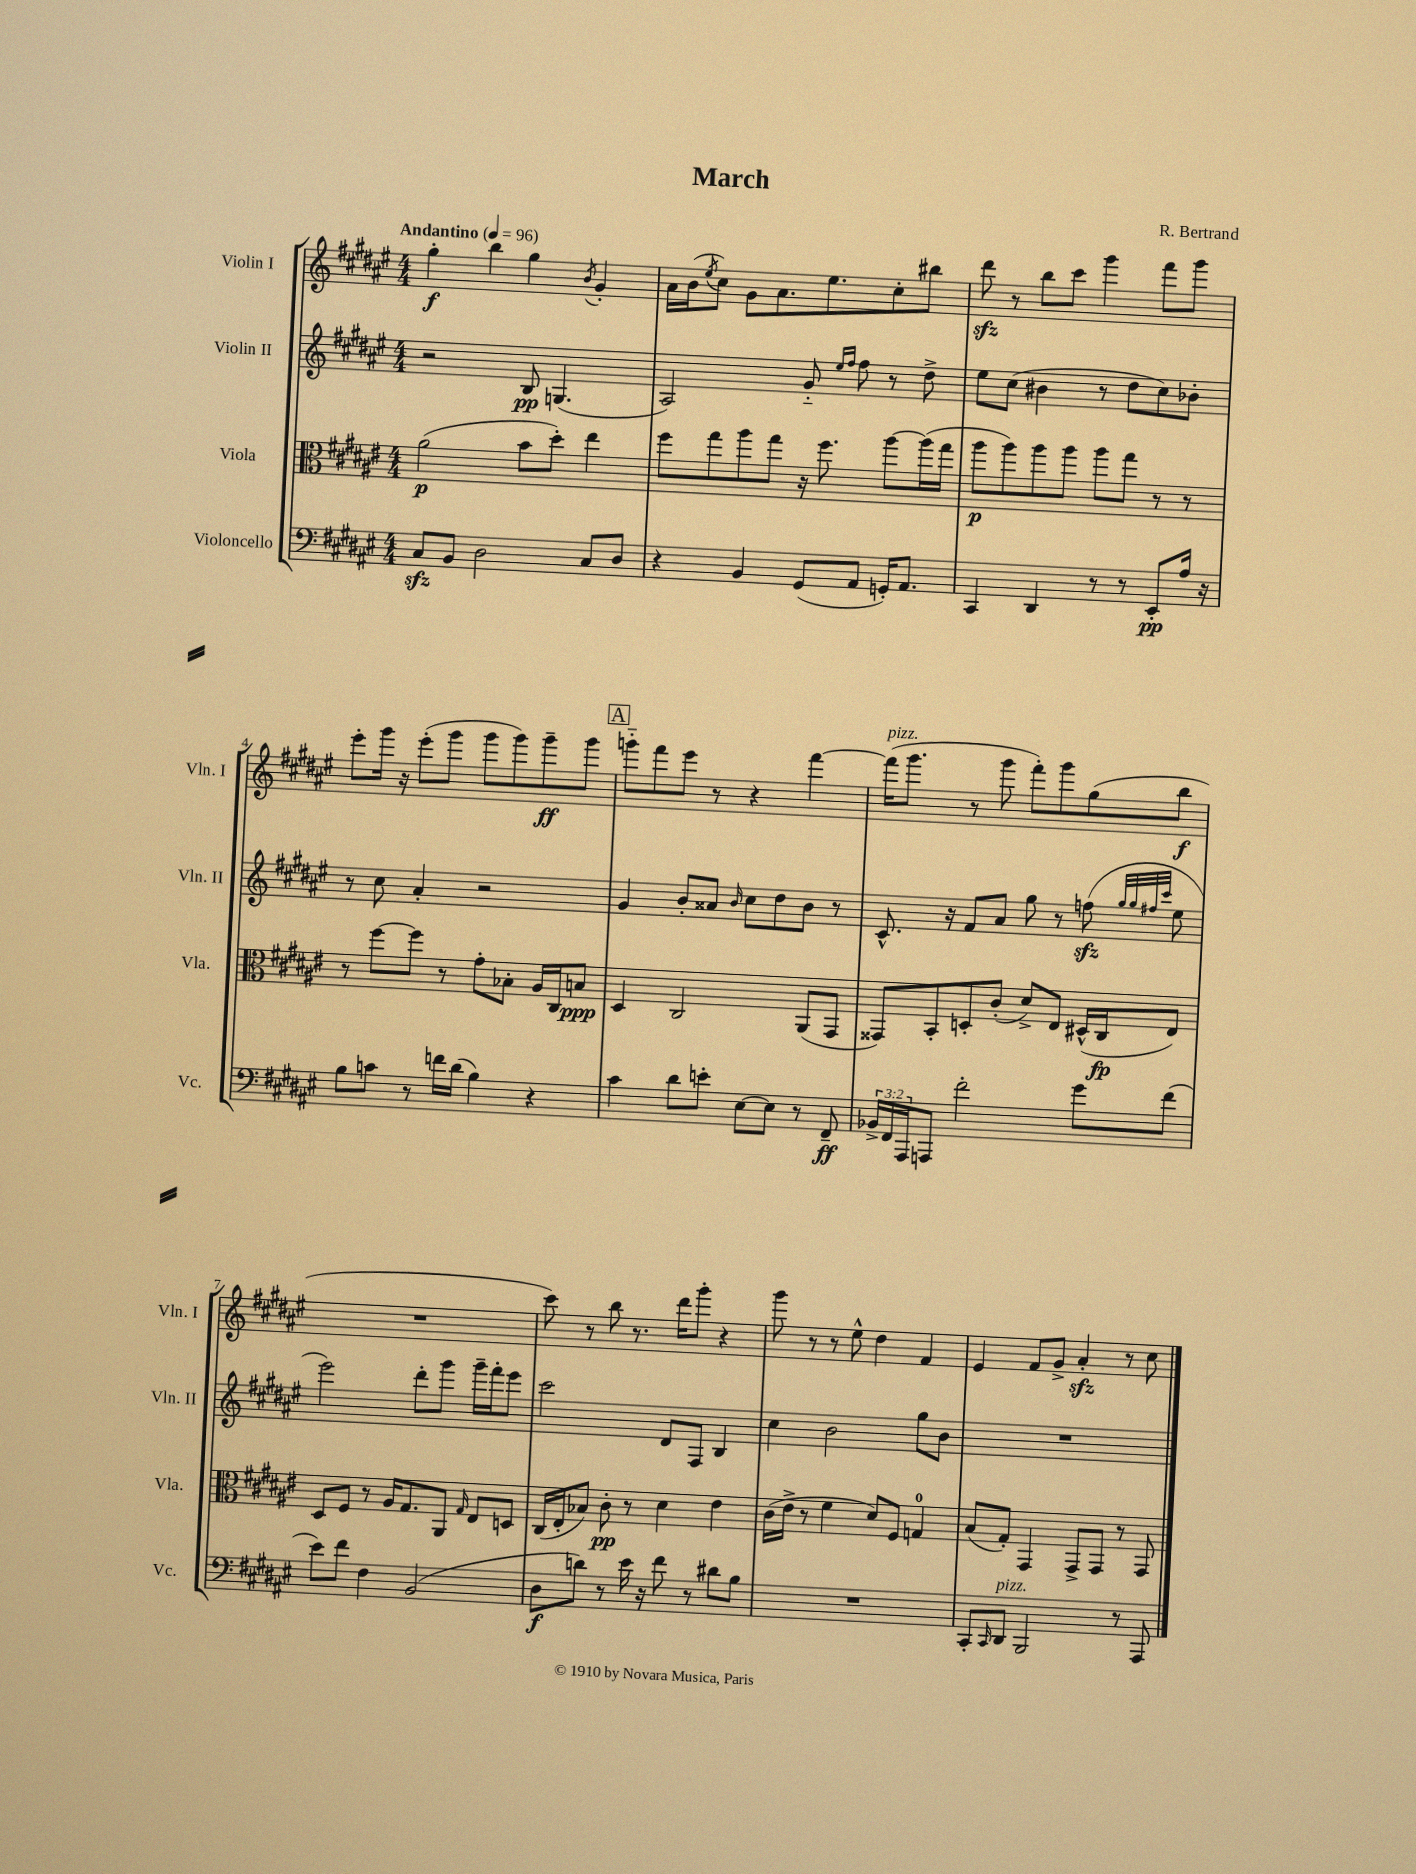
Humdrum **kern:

**kern	**dynam	**kern	**dynam	**kern	**dynam	**kern	**dynam
*part4	*part4	*part3	*part3	*part2	*part2	*part1	*part1
*staff4	*staff4	*staff3	*staff3	*staff2	*staff2	*staff1	*staff1
*I"Violoncello	*	*I"Viola	*	*I"Violin II	*	*I"Violin I	*
*I'Vc.	*	*I'Vla.	*	*I'Vln. II	*	*I'Vln. I	*
*clefF4	*	*clefC3	*	*clefG2	*	*clefG2	*
*k[f#c#g#d#a#e#]	*	*k[f#c#g#d#a#e#]	*	*k[f#c#g#d#a#e#]	*	*k[f#c#g#d#a#e#]	*
*M4/4	*	*M4/4	*	*M4/4	*	*M4/4	*
*MM96	*	*MM96	*	*MM96	*	*MM96	*
=1	=1	=1	=1	=1	=1	=1	=1
!	!	!	!	!	!	!LO:TX:a:B:t=Andantino	!
8C#zz/L	.	(2a#\	p	2r	.	4gg#'\	f
8BB/J	.	.	.	.	.	.	.
2D#\	.	.	.	.	.	4bb\	.
.	.	8b\L	.	8B/	pp	4gg#\	.
.	.	8dd#'\J)	.	(4.Gn/	.	.	.
.	.	.	.	.	.	8qb/	.
8C#/L	.	4ee#\	.	.	.	4g#'/	.
8D#/J	.	.	.	.	.	.	.
=2	=2	=2	=2	=2	=2	=2	=2
4r	.	8ff#\L	.	2A#/)	.	16a#\LL	.
.	.	.	.	.	.	(16b\J	.
.	.	.	.	.	.	8qee#/	.
.	.	8gg#\	.	.	.	8cc#\J)	.
4BB/	.	8aa#\	.	.	.	8g#\L	.
.	.	8gg#\J	.	.	.	8.a#\	.
(8GG#/L	.	16r	.	8g#/	.	.	.
.	.	8.ff#\	.	.	.	8.ee#\	.
.	.	.	.	16qqee#/LL	.	.	.
.	.	.	.	16qqff#/JJ	.	.	.
8AA#/J	.	.	.	8ff#\	.	.	.
16GGn'/KL)	.	[8aa#\L	.	8r	.	8cc#'\	.
8.AA#/J	.	.	.	.	.	.	.
.	.	(16aa#\L]	.	8dd#^\	.	8bb#X\J	.
.	.	16gg#\JJ	.	.	.	.	.
=3	=3	=3	=3	=3	=3	=3	=3
4CC#/	.	8aa#\L	p	8ee#\L	.	8ddd#zz\	.
.	.	8aa#\)	.	(8cc#\J	.	8r	.
4DD#/	.	8aa#\	.	4b#X\	.	8bb\L	.
.	.	8aa#\J	.	.	.	8ccc#\J	.
8r	.	8aa#\L	.	8r	.	4ggg#\	.
8r	.	8gg#\J	.	8dd#\L	.	.	.
8EE#'/L	pp	8r	.	8cc#\)	.	8fff#\L	.
16A#/Jk	.	8r	.	8b-X'\J	.	8ggg#\J	.
16r	.	.	.	.	.	.	.
!!LO:LB:g=z
=4	=4	=4	=4	=4	=4	=4	=4
8B\L	.	8r	.	8r	.	8eee#'\L	.
8cn\J	.	[8ff#\L	.	8cc#\	.	16ggg#\Jk	.
.	.	.	.	.	.	16r	.
8r	.	8ff#\J]	.	4a#'/	.	(8eee#'\L	.
16fn\LL	.	8r	.	.	.	8ggg#\J	.
(16d#\JJ	.	.	.	.	.	.	.
4B\)	.	8g#'\L	.	2r	.	8ggg#\L	.
.	.	8B-X'\J	.	.	.	8ggg#\)	.
4r	.	16A#/LL	.	.	.	8ggg#~\	ff
.	.	16C#/J	.	.	.	.	.
.	.	8Bn/J	ppp	.	.	8ggg#\J	.
!!LO:REH:place=s1:t=A
=5	=5	=5	=5	=5	=5	=5	=5
4c#\	.	4D#/	.	4g#/	.	8gggn\L	.
.	.	.	.	.	.	8fff#\	.
8d#\L	.	2C#/	.	8b'/L	.	8eee#\J	.
8en'\J	.	.	.	8a##X/J	.	8r	.
.	.	.	.	16qqb/	.	.	.
[8E#\L	.	.	.	8cc#\L	.	4r	.
8E#\J]	.	.	.	8dd#\	.	.	.
8r	.	(8AA#/L	.	8b\J	.	[4fff#\	.
8FF#~/	ff	8GG#/J	.	8r	.	.	.
=6	=6	=6	=6	=6	=6	=6	=6
!	!	!	!	!	!	!LO:TX:a:i:t=pizz.	!
24BB-X^/LL	.	8GG##X/L)	.	8.c#^^/	.	(16fff#\KL]	.
24FF#/	.	.	.	.	.	.	.
.	.	.	.	.	.	8.ggg#\J	.
24AAA#/J	.	.	.	.	.	.	.
8AAAn/J	.	8BB'/	.	.	.	.	.
.	.	.	.	16r	.	.	.
2f#'\	.	8Dn'/	.	8f#/L	.	8r	.
.	.	(8c#'/J	.	8a#/J	.	8ggg#\	.
.	.	8d#^/L)	.	8gg#\	.	8fff#'\L)	.
.	.	8E#/J	.	8r	.	8ggg#\	.
8g#\L	.	(16D#X^^/LL	.	(8ffnzz\	.	(8gg#\	.
.	.	16C#/J	fp	.	.	.	.
.	.	.	.	32qqgg#/LLL	.	.	.
.	.	.	.	32qqgg#/	.	.	.
.	.	.	.	32qqff#X/	.	.	.
.	.	.	.	32qqccc#/JJJ	.	.	.
(8f#\J	.	8E#/J)	.	8ee#\	.	8bb\J	f
!!LO:LB:g=z
=7	=7	=7	=7	=7	=7	=7	=7
8e#\L)	.	8D#/L	.	2eee#\)	.	1r	.
8f#\J	.	8F#/J	.	.	.	.	.
4F#\	.	8r	.	.	.	.	.
.	.	16A#/KL	.	.	.	.	.
.	.	8.G#/	.	.	.	.	.
(2BB/	.	.	.	8ddd#'\L	.	.	.
.	.	8AA#/J	.	8ggg#\J	.	.	.
.	.	16qqG#/	.	.	.	.	.
.	.	8E#/L	.	16ggg#~\LL	.	.	.
.	.	.	.	16fff#'\J	.	.	.
.	.	8Dn/J	.	8eee#\J	.	.	.
=8	=8	=8	=8	=8	=8	=8	=8
8D#\L	f	(16C#/LL	.	2ccc#\	.	8ccc#\)	.
.	.	16E#'/J	.	.	.	.	.
8dn\J)	.	8B-X/J)	.	.	.	8r	.
8r	.	8c#'\	pp	.	.	8bb\	.
16e#\	.	8r	.	.	.	8.r	.
16r	.	.	.	.	.	.	.
8f#\	.	4d#\	.	8d#/L	.	.	.
.	.	.	.	.	.	16ddd#\KL	.
8r	.	.	.	8F#/J	.	8ggg#'\J	.
8d#X\L	.	4e#\	.	4B/	.	4r	.
8B\J	.	.	.	.	.	.	.
=9	=9	=9	=9	=9	=9	=9	=9
1r	.	(16c#\LL	.	4cc#\	.	8ggg#\	.
.	.	16e#^\JJ	.	.	.	.	.
.	.	8r	.	.	.	8r	.
.	.	4f#\	.	2b\	.	8r	.
.	.	.	.	.	.	8ee#^^\	.
.	.	8d#/L)	.	.	.	4dd#\	.
.	.	8F#/J	.	.	.	.	.
.	.	4Gn/	.	8gg#\L	.	4f#/	.
.	.	.	.	8b\J	.	.	.
=10	=10	=10	=10	=10	=10	=10	=10
8CC#'/L	.	(8B/L	.	1r	.	4e#/	.
16qqCC#/	.	.	.	.	.	.	.
!LO:TX:a:i:t=pizz.	!	!	!	!	!	!	!
8DD#/J	.	8G#'/J)	.	.	.	.	.
2BBB/	.	4GG#/	.	.	.	8f#/L	.
.	.	.	.	.	.	8g#^/J	.
.	.	8GG#^/L	.	.	.	4a#zz'/	.
.	.	8GG#/J	.	.	.	.	.
8r	.	8r	.	.	.	8r	.
8AAA#/	.	8GG#/	.	.	.	8cc#\	.
==	==	==	==	==	==	==	==
*-	*-	*-	*-	*-	*-	*-	*-
